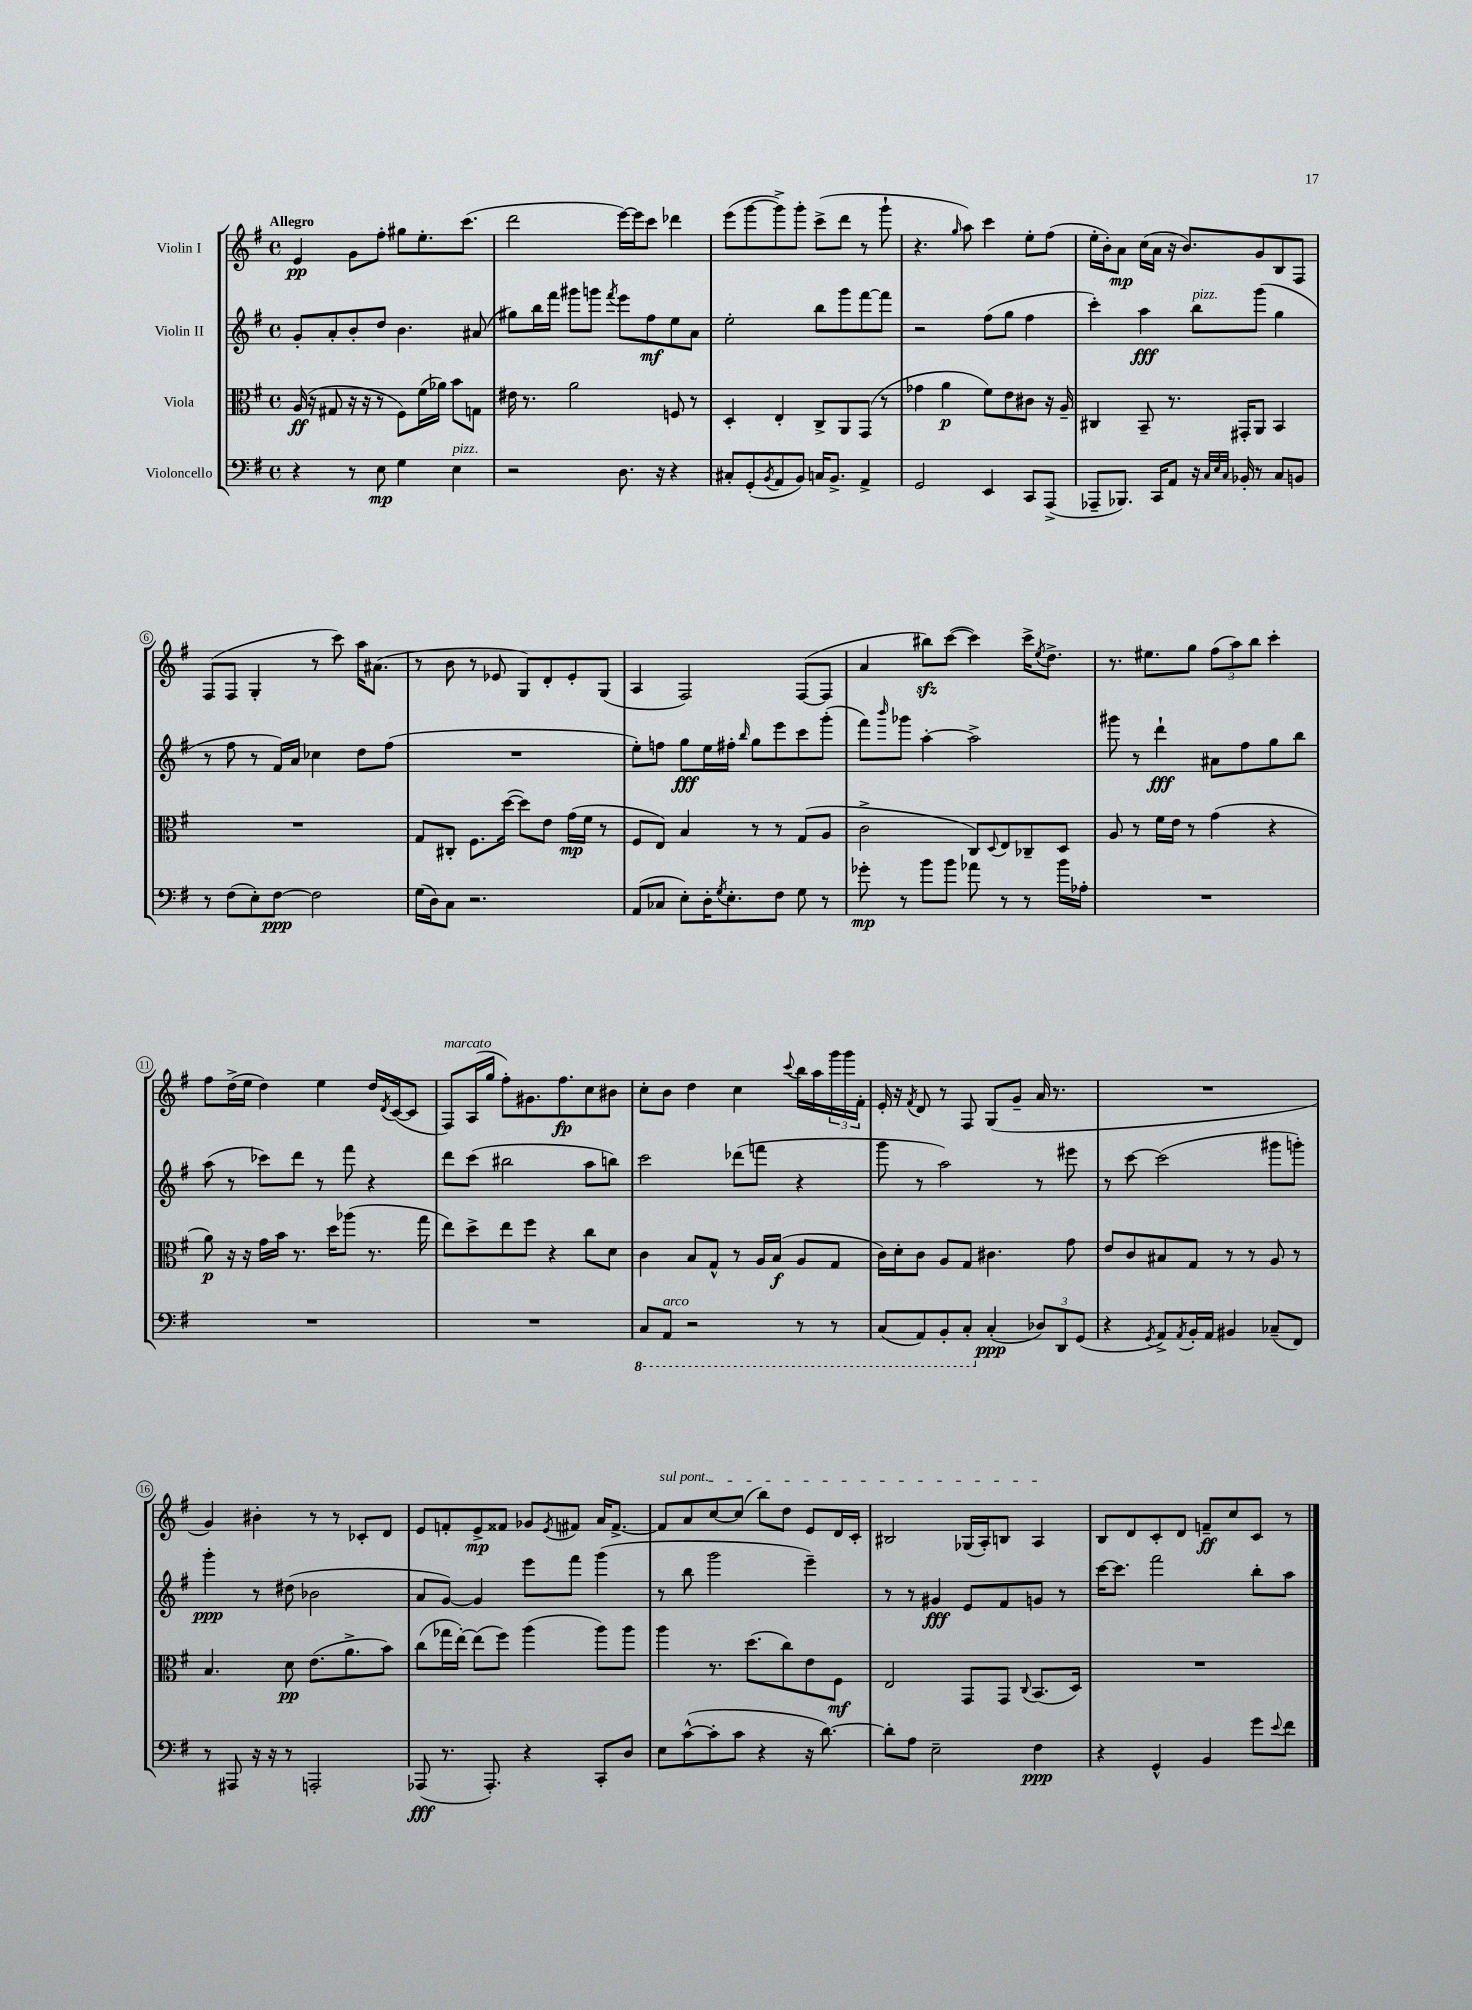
<<
\new StaffGroup <<
\new Staff = "s0" \with { instrumentName = "Violin I" } {
    \clef treble \key g \major \defaultTimeSignature \time 4/4 \tempo "Allegro"
    e'4\pp g'8 fis''8-. gis''8 e''8.-. c'''8.( |
    d'''2 e'''16~) e'''16 c'''8 des'''4 |
    e'''8( g'''8~ g'''8->) g'''8-. c'''8->( d'''8 r8 g'''8-! |
    r4. \grace { g''16 } a''8) c'''4 e''8-. fis''8( |
    e''16-. b'16-.) a'8\mp c''16( a'16 r16 b'8.) g'8 b8 fis8 |
    fis8( fis8 g4-. r8 c'''8) a''16 ais'8.( |
    r8 b'8 r8 ees'8 g8) d'8-. ees'8-. g8( |
    a4 fis2) fis8~( fis8 |
    a'4 bis''8\sfz) c'''8~( c'''4) c'''16-> \acciaccatura { e''8 } d''8.-> |
    r8. eis''8. g''8 \tuplet 3/2 { fis''8( a''8) b''8 } c'''4-. |
    fis''8 d''16->( e''16 d''4) e''4 d''16 \acciaccatura { d'8 } c'16~( c'8 |
    fis8^\markup { \italic "marcato" }) a16( g''16 fis''8-.) gis'8. fis''8.\fp c''8 bis'8 |
    c''8-. b'8 d''4 c''4 \appoggiatura { c'''8 } b''16 a''16 \tuplet 3/2 { g'''16 g'''16 fis'16-. } |
    e'16-. r16 \acciaccatura { fis'8 } d'8 r8 fis8 g8( g'8-- a'16 r8. |
    R1 |
    g'4) bis'4-. r8 r8 ces'8-. d'8 |
    e'8 f'8-. e'8->\mp fisis'8 ges'8 \acciaccatura { e'8 } fis'8 a'16 fis'8.~-> |
    \once \override TextSpanner.bound-details.left.text = \markup { \italic "sul pont." } fis'8\startTextSpan a'8 c''8~ c''8( b''8) d''8 e'8 d'16 c'16-. |
    bis2 ges16( a16-.) b8 a4\stopTextSpan |
    b8 d'8 c'8-. d'8 f'8--\ff c''8 c'8 r8 \bar "|." |
}
\new Staff = "s1" \with { instrumentName = "Violin II" } {
    \clef treble \key g \major \defaultTimeSignature \time 4/4
    g'8-. a'8-. b'8-. d''8 b'4. ais'8( |
    gis''8) b''16 fis'''16 gis'''8 g'''8 \acciaccatura { fis'''8 } e'''8 fis''8\mf e''8 a'8 |
    e''2-. b''8 g'''8 fis'''8~ fis'''8 |
    r2 fis''8( g''8 fis''4 |
    c'''4-.) a''4\fff b''8^\markup { \italic "pizz." } g'''8( g''4 |
    r8 fis''8 r8 fis'16) a'16 ces''4 d''8 fis''8( |
    R1 |
    e''8-.) f''8 g''8\fff e''16 fis''16-. \grace { b''16 } g''8 e'''8 c'''8 g'''8-.( |
    fis'''8) \grace { b'''16 } ges'''8 a''4~-. a''2-> |
    gis'''8 r8 d'''4-!\fff ais'8 fis''8 g''8 b''8 |
    a''8( r8 ces'''8) d'''8 r8 fis'''8 r4 |
    d'''8 c'''8( bis''2 a''8 b''8) |
    c'''2 des'''8( f'''8 r4 |
    g'''8 r8 a''2) r8 eis'''8 |
    r8 c'''8~ c'''2( gis'''8 g'''8-.) |
    g'''4-.\ppp r8 dis''8( bes'2 |
    a'8 g'8~) g'4 e'''8 fis'''8 g'''4( |
    r8 b''8 g'''2 e'''4--) |
    r8 r8 gis'4\fff e'8 fis'8 g'8 r8 |
    c'''16~ c'''8. fis'''2 b''8-. a''8 \bar "|." |
}
\new Staff = "s2" \with { instrumentName = "Viola" } {
    \clef alto \key g \major \defaultTimeSignature \time 4/4
    a16\ff( r16 gis8 r16 r16 r8 fis8) fis'16( aes'16) b'8 g8 |
    eis'16 r8. a'2 f8 r8 |
    d4-. e4-. c8-> a,8 g,8( r8 |
    ges'4 a'4\p fis'8) e'8 cis'8 r16 a16-- |
    cis4 b,8-- r8. gis,16-. a,8 b,4 |
    R1 |
    g8 cis8-. fis8. d''16~( d''8) e'8 g'16\mp( fis'16 r8 |
    fis8 e8) b4 r8 r8 g8( a8 |
    c'2-> c8) \appoggiatura { d8 } e8 ces8-- d8 |
    a8 r8 fis'16 e'16 r8 g'4( r4 |
    a'8\p) r16 r16 g'16 b'16 r8. d''16 aes''8( r8. g''16 |
    e''8) d''8-> e''8 fis''8 r4 c''8 d'8 |
    c'4 b8 g8-^ r8 a16 b16\f( a8 g8 |
    c'16) d'16-. c'8 a8 g8 cis'4. g'8 |
    e'8 c'8 bis8 g8 r8 r8 a8 r8 |
    b4. d'8\pp e'8.( a'8.-> b'8) |
    c''8( ges''16 e''16~-.) e''8( fis''8) a''4( a''8) a''8 |
    a''4 r8. d''8.( c''8) e'8 fis8\mf |
    e2 g,8 g,8 \appoggiatura { c8 } b,8.( d16) |
    R1 \bar "|." |
}
\new Staff = "s3" \with { instrumentName = "Violoncello" } {
    \clef bass \key g \major \defaultTimeSignature \time 4/4
    r4 r8 e8\mp g4 e4^\markup { \italic "pizz." } |
    r2 d8. r16 r4 |
    cis8-. g,8-.( \acciaccatura { b,8 } a,8 b,8) c16 b,8.-> a,4-> |
    g,2 e,4 c,8 a,,8->( |
    aes,,8-- bes,,8.) c,16 a,8 r16 \grace { c32 e32 c32 } bes,16-. r8 c8 b,8 |
    r8 fis8( e8-.) fis8~\ppp fis2 |
    g16( d16) c8 r2. |
    a,8( ces8 e8-.) d16-. \acciaccatura { g8 } e8.-. fis8 g8 r8 |
    ges'8-.\mp r8 b'8 b'8 aes'8 r8 r8 b'16 aes16-. |
    R1 |
    R1 |
    R1 |
    \ottava #-1 c,8 a,,8^\markup { \italic "arco" } r2 r8 r8 |
    c,8( a,,8) b,,8-. c,8-. \ottava #0 c4-.\ppp( \tuplet 3/2 { des8) d,8 g,8( } |
    r4 \acciaccatura { g,8 } a,8->) \acciaccatura { a,8 } b,16-. a,16 bis,4 ces8--( fis,8) |
    r8 ais,,8 r16 r16 r8 a,,2-. |
    aes,,8\fff( r8. aes,,8.-.) r4 c,8-. d8 |
    e8 c'8~-^( c'8-. c'8 r4 r16 d'8.~) |
    d'8-. a8 e2-- fis4\ppp |
    r4 g,4-^ b,4 g'8 \appoggiatura { e'8 } fis'8 \bar "|." |
}
>>
>>
\layout { \context { \Score \override BarNumber.stencil = #(make-stencil-circler 0.1 0.3 ly:text-interface::print) } }
